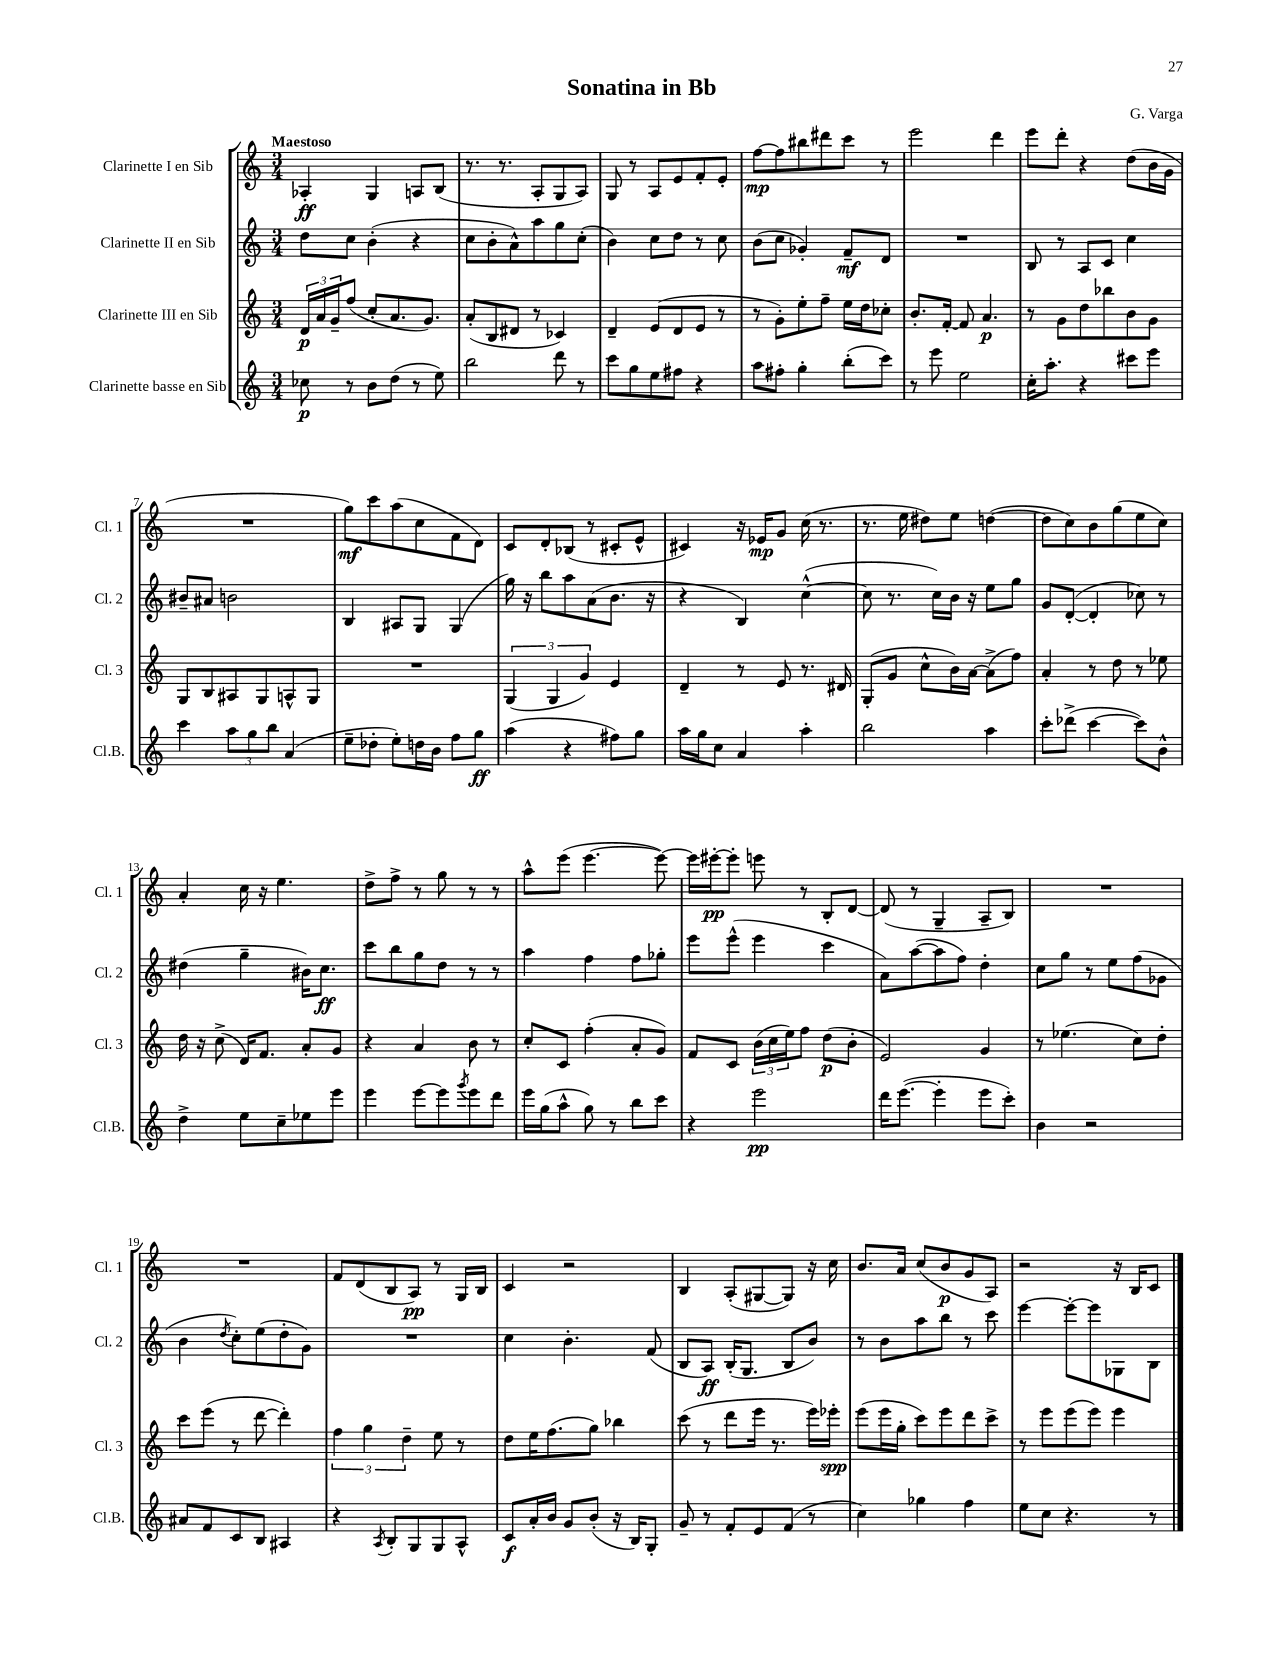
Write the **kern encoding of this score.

**kern	**dynam	**kern	**dynam	**kern	**dynam	**kern	**dynam
*part4	*part4	*part3	*part3	*part2	*part2	*part1	*part1
*staff4	*staff4	*staff3	*staff3	*staff2	*staff2	*staff1	*staff1
*I"Clarinette basse en Sib	*	*I"Clarinette III en Sib	*	*I"Clarinette II en Sib	*	*I"Clarinette I en Sib	*
*I'Cl.B.	*	*I'Cl. 3	*	*I'Cl. 2	*	*I'Cl. 1	*
*clefG2	*	*clefG2	*	*clefG2	*	*clefG2	*
*k[]	*	*k[]	*	*k[]	*	*k[]	*
*M3/4	*	*M3/4	*	*M3/4	*	*M3/4	*
=1	=1	=1	=1	=1	=1	=1	=1
!	!	!	!	!	!	!LO:TX:a:B:t=Maestoso	!
8cc-X\	p	24d/LL	p	8dd\L	.	4A-X'/	ff
.	.	24a/	.	.	.	.	.
.	.	24g~/J	.	.	.	.	.
8r	.	(8ff/J	.	8cc\J	.	.	.
8b\L	.	8cc'/L	.	(4b'\	.	4G/	.
(8dd\J	.	8.a/	.	.	.	.	.
8r	.	.	.	4r	.	8An/L	.
.	.	8.g/J)	.	.	.	.	.
8ee\)	.	.	.	.	.	(8B/J	.
=2	=2	=2	=2	=2	=2	=2	=2
2bb\	.	(8a'/L	.	8cc\L	.	8.r	.
.	.	8B/	.	8b'\	.	.	.
.	.	.	.	.	.	8.r	.
.	.	8d#X/J	.	8a^^\)	.	.	.
.	.	8r	.	8aa\	.	8A'/L	.
8ddd\	.	4c-X/)	.	8gg\	.	8G/	.
8r	.	.	.	(8cc'\J	.	8A/J)	.
=3	=3	=3	=3	=3	=3	=3	=3
8ccc\L	.	4d~/	.	4b\)	.	8G/	.
8gg\	.	.	.	.	.	8r	.
8ee\	.	(8e/L	.	8cc\L	.	8A/L	.
8ff#X\J	.	8d/	.	8dd\J	.	8e/	.
4r	.	8e/J	.	8r	.	8f'/	.
.	.	8r	.	8cc\	.	8e'/J	.
=4	=4	=4	=4	=4	=4	=4	=4
8aa\L	.	8r	.	(8b\L	.	[8ff\L	mp
8ff#X'\J	.	8g'\L)	.	8cc\J	.	8ff\]	.
4gg'\	.	8ee'\	.	4g-X'/)	.	8bb#X\	.
.	.	8ff~\J	.	.	.	8ddd#X\	.
(8bb'\L	.	16ee\LL	.	8f~/L	mf	8ccc\J	.
.	.	16dd\J	.	.	.	.	.
8ccc\J)	.	8cc-X'\J	.	8d/J	.	8r	.
=5	=5	=5	=5	=5	=5	=5	=5
8r	.	8.b'/L	.	2.r	.	2eee\	.
8eee\	.	.	.	.	.	.	.
.	.	[16f'/Jk	.	.	.	.	.
2ee\	.	8f/]	.	.	.	.	.
.	.	4.a/	p	.	.	.	.
.	.	.	.	.	.	4ddd\	.
=6	=6	=6	=6	=6	=6	=6	=6
16cc'\KL	.	8r	.	8B/	.	8eee\L	.
8.aa'\J	.	.	.	.	.	.	.
.	.	8g\L	.	8r	.	8ddd'\J	.
4r	.	8dd\	.	8A/L	.	4r	.
.	.	8bb-X\	.	8c/J	.	.	.
8ccc#X\L	.	8b\	.	4cc\	.	(8dd\L	.
8eee\J	.	8g\J	.	.	.	16b\L	.
.	.	.	.	.	.	16g\JJ	.
!!LO:LB:g=z
=7	=7	=7	=7	=7	=7	=7	=7
4ccc\	.	8G/L	.	8b#X~/L	.	2.r	.
.	.	8B/	.	8a#X/J	.	.	.
12aa\L	.	8A#X/	.	2bn\	.	.	.
12gg\	.	.	.	.	.	.	.
.	.	8G/	.	.	.	.	.
12bb\J	.	.	.	.	.	.	.
(4a/	.	8An^^/	.	.	.	.	.
.	.	8G/J	.	.	.	.	.
=8	=8	=8	=8	=8	=8	=8	=8
8ee~\L	.	2.r	.	4B/	.	8gg\L)	mf
8dd-X'\J	.	.	.	.	.	8ccc\	.
8ee'\L)	.	.	.	8A#X/L	.	(8aa\	.
16ddn\L	.	.	.	8G/J	.	8cc\	.
16b\JJ	.	.	.	.	.	.	.
8ff\L	.	.	.	(4G/	.	8f\	.
8gg\J	ff	.	.	.	.	8d\J)	.
=9	=9	=9	=9	=9	=9	=9	=9
(4aa\	.	(6G/	.	16gg\)	.	8c/L	.
.	.	.	.	16r	.	.	.
.	.	.	.	8bb\L	.	8d'/	.
.	.	6G/	.	.	.	.	.
4r	.	.	.	8aa\	.	(8B-X/J	.
.	.	6g/)	.	.	.	.	.
.	.	.	.	(8a\	.	8r	.
8ff#X\L)	.	4e/	.	8.b\J	.	8c#X'/L	.
8gg\J	.	.	.	.	.	8e^^/J	.
.	.	.	.	16r	.	.	.
=10	=10	=10	=10	=10	=10	=10	=10
16aa\LL	.	4d~/	.	4r	.	4c#X/)	.
16gg\J	.	.	.	.	.	.	.
8cc\J	.	.	.	.	.	.	.
4a/	.	8r	.	4B/)	.	16r	.
.	.	.	.	.	.	16e-X/KL	mp
.	.	8e/	.	.	.	8g/J	.
4aa'\	.	8.r	.	([4cc^^\	.	(16cc\	.
.	.	.	.	.	.	8.r	.
.	.	16d#X/	.	.	.	.	.
=11	=11	=11	=11	=11	=11	=11	=11
2bb\	.	(8G'/L	.	8cc\]	.	8.r	.
.	.	8g/J	.	8.r	.	.	.
.	.	.	.	.	.	16ee\	.
.	.	8cc^^\L	.	.	.	8dd#X\L)	.
.	.	.	.	16cc\LL)	.	.	.
.	.	16b\L)	.	16b\JJ	.	8ee\J	.
.	.	[16a\JJ	.	16r	.	.	.
4aa\	.	(8a^\L]	.	8ee\L	.	([4ddn\	.
.	.	8ff\J)	.	8gg\J	.	.	.
=12	=12	=12	=12	=12	=12	=12	=12
8ccc'\L	.	4a'/	.	8g/L	.	8dd\L]	.
(8ddd-X^\J	.	.	.	([8d'/J	.	8cc\)	.
[4ccc\	.	8r	.	4d'/]	.	8b\	.
.	.	8dd\	.	.	.	(8gg\	.
8ccc\L])	.	8r	.	8cc-X\)	.	8ee\	.
8b^^\J	.	8ee-X\	.	8r	.	8cc\J)	.
!!LO:LB:g=z
=13	=13	=13	=13	=13	=13	=13	=13
4dd^\	.	16dd\	.	(4dd#X\	.	4a'/	.
.	.	16r	.	.	.	.	.
.	.	(8cc^\	.	.	.	.	.
8ee\L	.	16d/KL)	.	4gg~\	.	16cc\	.
.	.	8.f/J	.	.	.	16r	.
8cc~\	.	.	.	.	.	4.ee\	.
8ee-X\	.	8a'/L	.	16b#X\KL)	.	.	.
.	.	.	.	8.cc\J	ff	.	.
8eee\J	.	8g/J	.	.	.	.	.
=14	=14	=14	=14	=14	=14	=14	=14
4eee\	.	4r	.	8ccc\L	.	8dd^\L	.
.	.	.	.	8bb\	.	8ff^\J	.
[8eee\L	.	4a/	.	8gg\	.	8r	.
8eee\]	.	.	.	8dd\J	.	8gg\	.
8qggg/	.	.	.	.	.	.	.
8eee\	.	8b\	.	8r	.	8r	.
8ddd\J	.	8r	.	8r	.	8r	.
=15	=15	=15	=15	=15	=15	=15	=15
16eee\LL	.	8cc'/L	.	4aa\	.	8aa^^\L	.
(16gg\J	.	.	.	.	.	.	.
8aa^^\J	.	8c/J	.	.	.	(8eee\J	.
8gg\)	.	(4ff'\	.	4ff\	.	[4.eee\	.
8r	.	.	.	.	.	.	.
8bb\L	.	8a'/L	.	8ff\L	.	.	.
8ccc\J	.	8g/J)	.	8gg-X'\J	.	8eee\_)	.
=16	=16	=16	=16	=16	=16	=16	=16
4r	.	8f/L	.	8eee\L	.	16eee\LL]	.
.	.	.	.	.	.	[16eee#X'\J	pp
.	.	8c/J	.	(8eee^^\J	.	8eee#'\J]	.
2eee\	pp	(24b\LL	.	4eee\	.	8eeen\	.
.	.	24cc\	.	.	.	.	.
.	.	24ee\J)	.	.	.	.	.
.	.	8ff\J	.	.	.	8r	.
.	.	(8dd\L	p	4ccc\	.	8B'/L	.
.	.	8b'\J	.	.	.	[8d/J	.
=17	=17	=17	=17	=17	=17	=17	=17
16ddd\KL	.	2e/)	.	8a\L)	.	(8d/]	.
([8.eee\J	.	.	.	.	.	.	.
.	.	.	.	([8aa\	.	8r	.
4eee'\]	.	.	.	8aa\]	.	4G~/	.
.	.	.	.	8ff\J)	.	.	.
8eee\L	.	4g/	.	4dd'\	.	8A~/L	.
8ccc'\J)	.	.	.	.	.	8B/J)	.
=18	=18	=18	=18	=18	=18	=18	=18
4b\	.	8r	.	8cc\L	.	2.r	.
.	.	(4.ee-X\	.	8gg\J	.	.	.
2r	.	.	.	8r	.	.	.
.	.	.	.	8ee\L	.	.	.
.	.	8cc\L)	.	(8ff\	.	.	.
.	.	8dd'\J	.	8g-X\J	.	.	.
!!LO:LB:g=z
=19	=19	=19	=19	=19	=19	=19	=19
8a#X/L	.	8ccc\L	.	4b\	.	2.r	.
8f/	.	(8eee\J	.	.	.	.	.
.	.	.	.	8qdd/	.	.	.
8c/	.	8r	.	8cc'\L)	.	.	.
8B/J	.	[8ddd\	.	(8ee\	.	.	.
4A#X/	.	4ddd'\])	.	8dd'\	.	.	.
.	.	.	.	8g\J)	.	.	.
=20	=20	=20	=20	=20	=20	=20	=20
4r	.	6ff\	.	2.r	.	8f/L	.
.	.	.	.	.	.	(8d/	.
.	.	6gg\	.	.	.	.	.
8qA/	.	.	.	.	.	.	.
8B'/L	.	.	.	.	.	8B/	.
.	.	6dd~\	.	.	.	.	.
8G/	.	.	.	.	.	8A/J)	pp
8G/	.	8ee\	.	.	.	8r	.
8A^^/J	.	8r	.	.	.	16G/LL	.
.	.	.	.	.	.	16B/JJ	.
=21	=21	=21	=21	=21	=21	=21	=21
8c/L	f	8dd\L	.	4cc\	.	4c/	.
16a'/L	.	16ee\K	.	.	.	.	.
16b/JJ	.	(8.ff\	.	.	.	.	.
8g/L	.	.	.	4.b'\	.	2r	.
(8b'/J	.	8gg\J)	.	.	.	.	.
16r	.	4bb-X\	.	.	.	.	.
16B/KL)	.	.	.	.	.	.	.
8G'/J	.	.	.	(8f/	.	.	.
=22	=22	=22	=22	=22	=22	=22	=22
8g~/	.	(8ccc\	.	8B/L	.	4B/	.
8r	.	8r	.	8A/J)	ff	.	.
8f'/L	.	8ddd\L	.	(16B'/KL	.	(8A'/L	.
.	.	.	.	8.G/J	.	.	.
8e/	.	16eee\Jk	.	.	.	[8G#X/	.
.	.	8.r	.	.	.	.	.
(8f/J	.	.	.	8B/L	.	8G#/J])	.
8r	.	16eee\LL)	.	8b/J)	.	16r	.
.	.	16eee-X'\JJ	spp	.	.	16cc\	.
=23	=23	=23	=23	=23	=23	=23	=23
4cc\)	.	(8eee\L	.	8r	.	8.b/L	.
.	.	16eee\L	.	8b\L	.	.	.
.	.	16gg'\JJ	.	.	.	16a/Jk	.
4gg-X\	.	8ccc\L)	.	8aa\	.	(8cc/L	.
.	.	8eee\	.	8bb\J	.	8b/	p
4ff\	.	8ddd\	.	8r	.	8g/	.
.	.	8ccc^\J	.	8ccc\	.	8A/J)	.
=24	=24	=24	=24	=24	=24	=24	=24
8ee\L	.	8r	.	[4eee\	.	2r	.
8cc\J	.	8eee\L	.	.	.	.	.
4.r	.	(8eee\	.	8eee'\L_	.	.	.
.	.	8eee\J)	.	8eee\]	.	.	.
.	.	4eee\	.	8G-X\	.	16r	.
.	.	.	.	.	.	16B/KL	.
8r	.	.	.	8B\J	.	8c/J	.
==	==	==	==	==	==	==	==
*-	*-	*-	*-	*-	*-	*-	*-
